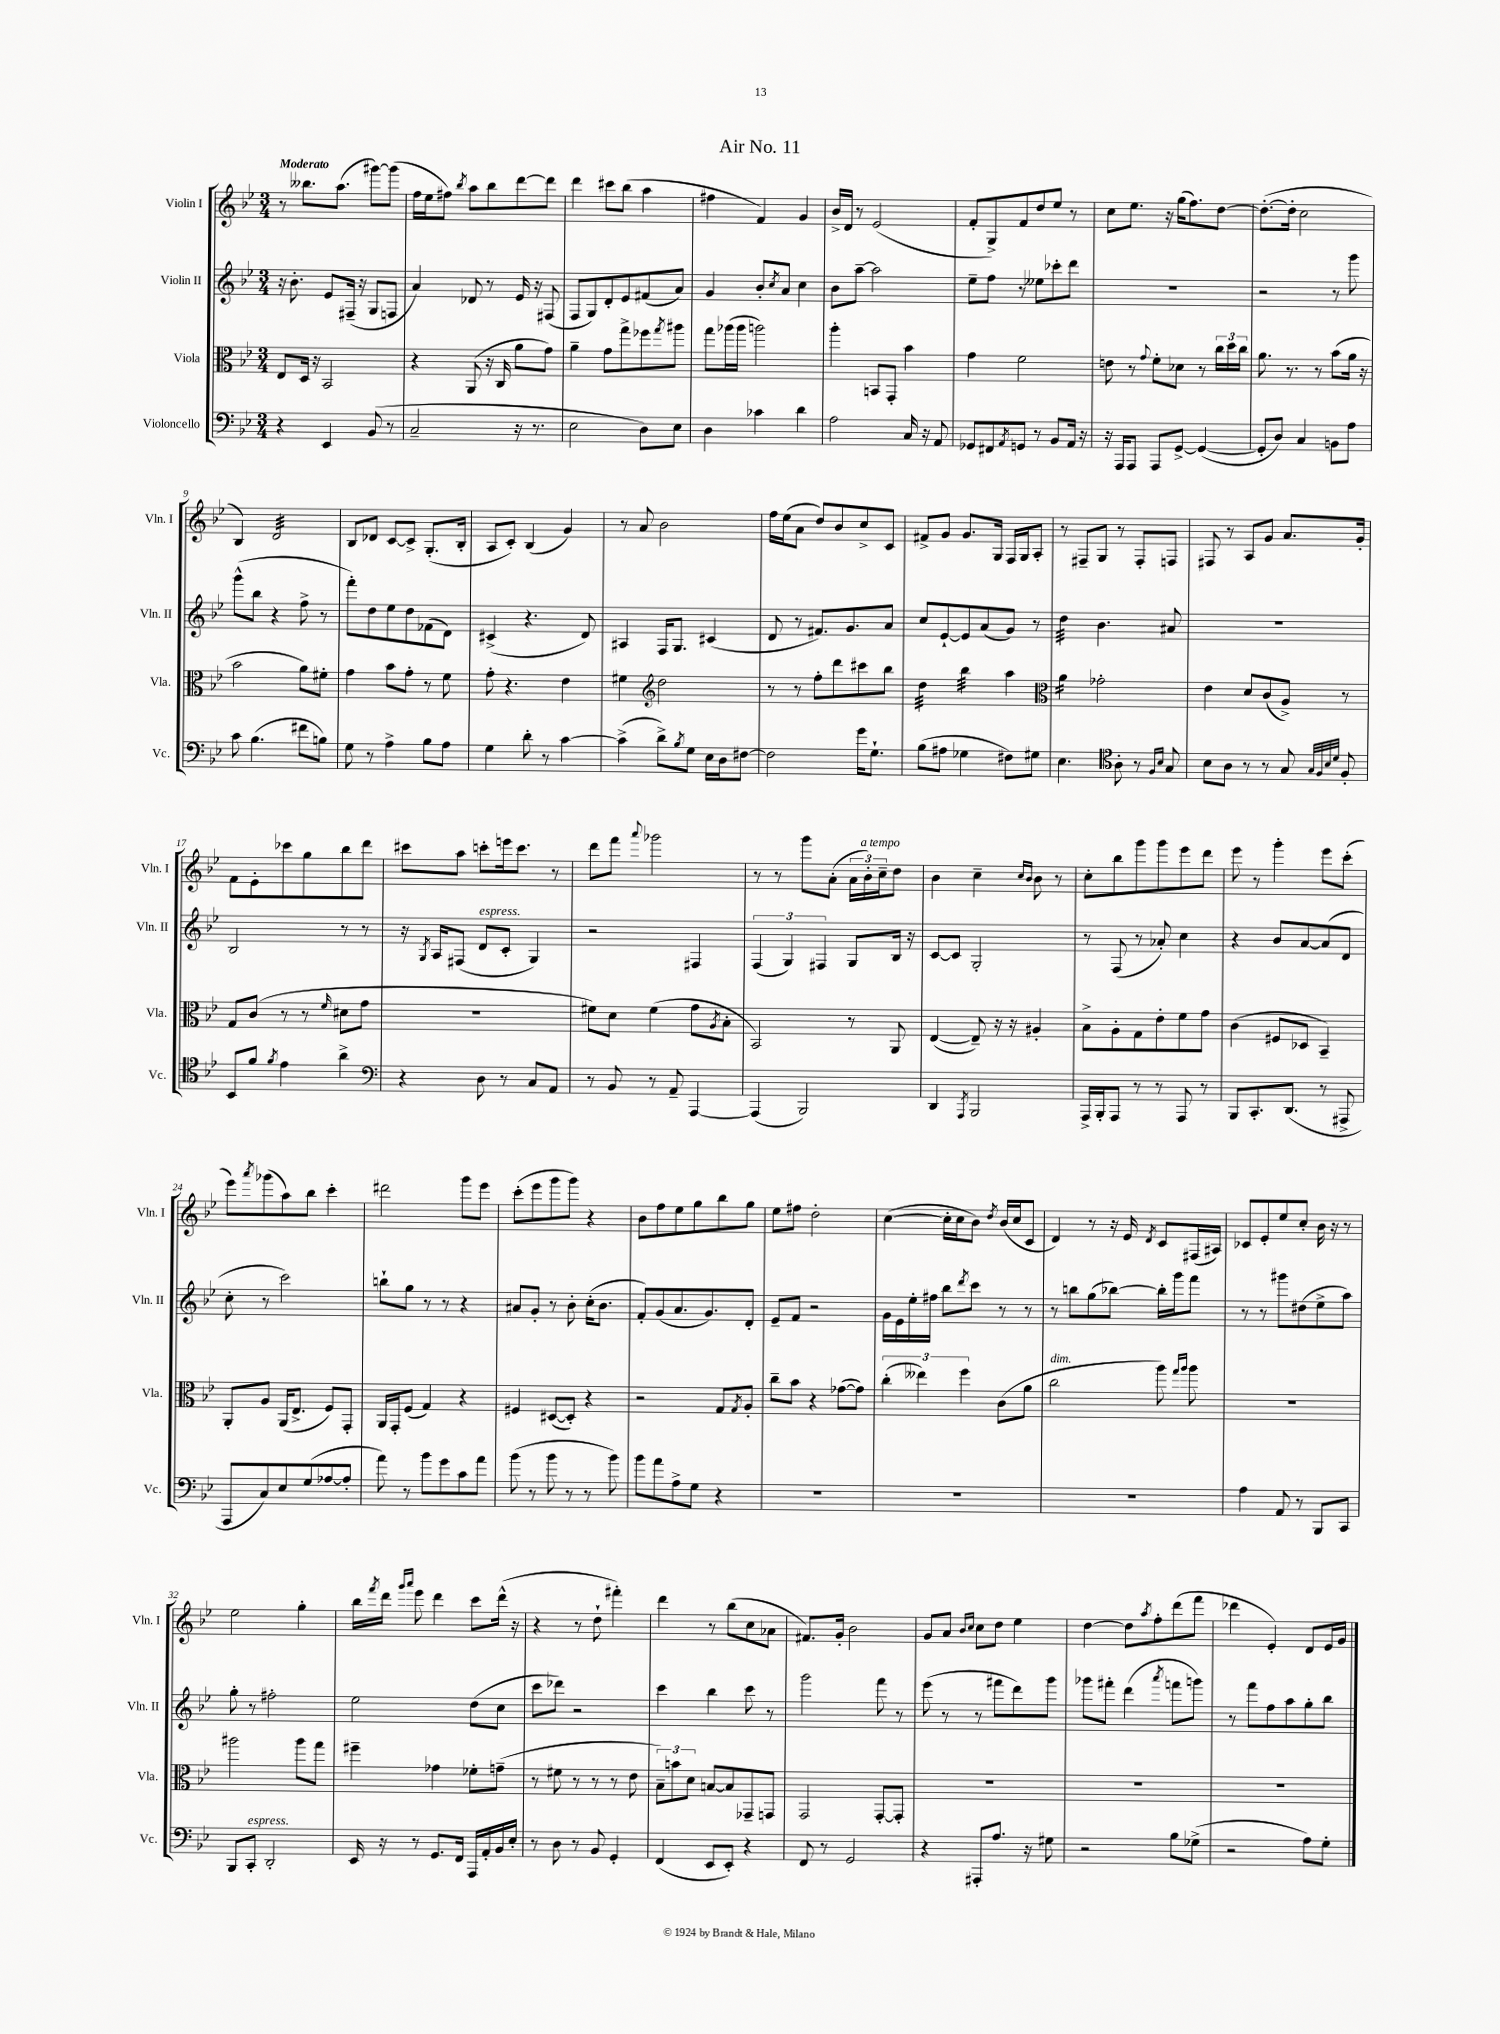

**kern	**kern	**kern	**kern
*part4	*part3	*part2	*part1
*staff4	*staff3	*staff2	*staff1
*I"Violoncello	*I"Viola	*I"Violin II	*I"Violin I
*I'Vc.	*I'Vla.	*I'Vln. II	*I'Vln. I
*clefF4	*clefC3	*clefG2	*clefG2
*k[b-e-]	*k[b-e-]	*k[b-e-]	*k[b-e-]
*M3/4	*M3/4	*M3/4	*M3/4
=1	=1	=1	=1
!	!	!	!LO:TX:a:B:t=Moderato
4r	8E-/L	16r	8r
.	.	8.b-'\	.
.	16D/Jk	.	8.bb--X\L
.	16r	.	.
4EE-/	2BB-/	8e-/L	.
.	.	.	(8.aa\J
.	.	(16F#X~/Jk	.
.	.	16r	.
(8BB-/	.	8G/L	[8ggg#X\L)
8r	.	8Fn/J	(8ggg#\J]
=2	=2	=2	=2
2C~/	4r	4a/)	16ff\LL
.	.	.	16ee-\J
.	.	.	8ff#X\J)
.	.	.	8qbb-/
.	(8AA/	8d-X/	8aa\L
.	16r	8r	8bb-\
.	16C/	.	.
16r	8a\L	16e-/	[8ddd\
8.r	.	16r	.
.	8g\J)	(8F#X/	8ddd\J]
=3	=3	=3	=3
2E-\	4a~\	8F/L	4ddd\
.	.	8G/)	.
.	8g\L	8d'/	8ccc#X\L
.	8gg^\	8e-/	(8bb-\J
8D\L)	8ff-X\	(8f#X/	4aa\
.	8qgg/	.	.
8E-\J	8aa#X\J	8a/J)	.
=4	=4	=4	=4
4D\	8gg\L	4g/	4ff#X\
.	(16aa-X\L	.	.
.	16aa-\JJ	.	.
4c-X\	2aan\)	8b-'/L	4f/)
.	.	8qcc/	.
.	.	8a/J	.
4d\	.	4cc\	4g/
=5	=5	=5	=5
2A\	4aa'\	8b-\L	16b-^/LL
.	.	.	16d/JJ
.	.	[8aa~\J	8r
.	8BBn/L	2aa\]	(2e-/
.	8GG'/J	.	.
16C/	4b-\	.	.
16r	.	.	.
8AA/	.	.	.
=6	=6	=6	=6
8GG-X/L	4g\	8ee-~\L	8f'/L
8FF#X/	.	8ff\J	8G^/)
8qAA/	.	.	.
8GGn/J	2f\	8r	8f/
8r	.	8ee--X\L	8dd/
8BB-/L	.	8ccc-X'\	8ee-/J
16AA/Jk	.	8ddd\J	8r
16r	.	.	.
=7	=7	=7	=7
16r	8en\	2.r	8cc\L
16AAA/KL	.	.	.
8AAA/J	8r	.	8.ee-\J
.	8qqg/	.	.
8AAA/L	8f'\L	.	.
.	.	.	16r
[8GG^/J	8d-X\J	.	(16gg\KL
.	.	.	8.ff\)
(4GG/_	8r	.	.
.	24cc\LL	.	[8dd\J
.	24dd\	.	.
.	24cc\JJ	.	.
=8	=8	=8	=8
8GG'/L]	8.a\	2r	(8.dd'\L_
8D/J)	.	.	.
.	8.r	.	16dd'\Jk]
4C/	.	.	2cc\
.	8r	.	.
8BBn\L	(8b-\L	8r	.
8A\J	16a\Jk	8ggg\	.
.	16r	.	.
!!LO:LB:g=z
=9	=9	=9	=9
8c\	2b-\	(8ggg^^\L	4B-/)
(4.B-\	.	8bb-\J	.
*	*	*	*tremolo
.	.	4r	32d/LLL
.	.	.	32d/
.	.	.	32d/
.	.	.	32d/
.	.	.	32d/
.	.	.	32d/
.	.	.	32d/
.	.	.	32d/
8f#X\L	8a\L)	8ff^\	32d/
.	.	.	32d/
.	.	.	32d/
.	.	.	32d/
8Bn\J)	8f#X'\J	8r	32d/
.	.	.	32d/
.	.	.	32d/
.	.	.	32d/JJJ
*	*	*	*Xtremolo
=10	=10	=10	=10
8G\	4g\	8fff'\L)	8B-/L
8r	.	8dd\	8d-X/J
4A^\	8b-\L	8ee-\	[8c/L
.	8g'\J	8dd\	8c^/J]
8B-\L	8r	(8f-X\	(8.G'/L
8A\J	8f\	8d\J)	.
.	.	.	16B-'/Jk
=11	=11	=11	=11
4G\	8g'\	(4c#X^/	8A/L
.	4.r	.	8c'/J)
8d'\	.	4.r	(4B-/
8r	.	.	.
[4c\	4e-\	.	4g/)
.	.	8d/)	.
=12	=12	=12	=12
(4c^\]	4f#X\	4A#X/	8r
.	.	.	8a/
*	*clefG2	*	*
8d^\L)	2dd\	16F/KL	2b-\
.	.	8.G/J	.
8qB-/	.	.	.
8G\J	.	.	.
16E-\LL	.	(4c#X/	.
16D\J	.	.	.
[8F#X\J	.	.	.
=13	=13	=13	=13
2F#\]	8r	8d/	16ff\LL
.	.	.	(16ee-\J
.	8r	8r	8a\J
.	8ff'\L	8.f#X/L)	8dd/L)
.	8ddd\	.	8b-/
.	.	8.g/	.
16g\KL	8ccc#X\	.	8cc^/
8.G`\J	.	.	.
.	8bb-\J	8a/J	8c/J
=14	=14	=14	=14
*	*tremolo	*	*
(8B-\L	32dd\LLL	8cc/L	8f#X^/L
.	32dd\	.	.
.	32dd\	.	.
.	32dd\	.	.
8A#X\J	32dd\	[8e-`/	8g/J
.	32dd\	.	.
.	32dd\	.	.
.	32dd\JJJ	.	.
4G-X\	32bb-\LLL	8e-/]	8.g/L
.	32bb-\	.	.
.	32bb-\	.	.
.	32bb-\	.	.
.	32bb-\	(8a/	.
.	32bb-\	.	.
.	32bb-\	.	16G/Jk
.	32bb-\JJJ	.	.
*	*Xtremolo	*	*
8F#X\L)	4aa\	8g/J)	16F/LL
.	.	.	16G/J
8G#X\J	.	8r	8A'/J
=15	=15	=15	=15
*	*clefC3	*	*
*	*tremolo	*	*
*	*	*tremolo	*
4.E-\	16a\LL	32dd\LLL	8r
.	.	32dd\	.
.	16a\	32dd\	.
.	.	32dd\	.
.	16a\	32dd\	8F#X~/L
.	.	32dd\	.
.	16a\JJ	32dd\	.
*	*Xtremolo	*	*
.	.	32dd\JJJ	.
*	*	*Xtremolo	*
.	2g-X'\	4.b-\	8G/J
*clefC4	*	*	*
8A'\	.	.	8r
8r	.	.	8F#'/L
16qqF/LL	.	.	.
16qqB-/JJ	.	.	.
8G/	.	8a#X/	8Fn/J
=16	=16	=16	=16
8B-\L	4e-\	2.r	8F#X/
8A\J	.	.	8r
8r	8d/L	.	8A/L
8r	(8c/	.	8g/J
8G/	8A^/J)	.	8.a/L
32qqG/LLL	.	.	.
32qqF/	.	.	.
32qqB-/	.	.	.
32qqd/JJJ	.	.	.
8F'/	8r	.	.
.	.	.	16g'/Jk
!!LO:LB:g=z
=17	=17	=17	=17
8BB-/L	8G/L	2B-/	8f\L
8f/J	(8c/J	.	8e-'\
8qf/	.	.	.
4e-\	8r	.	8ccc-X\
.	8r	.	8gg\
.	16qqf/	.	.
4a^\	8d#X\L	8r	8bb-\
.	8g\J	8r	8ddd\J
=18	=18	=18	=18
*clefF4	*	*	*
4r	2.r	16r	8ccc#X\L
.	.	8qG/	.
.	.	16A/KL	.
.	.	(8F#X/J	8aa\J
!	!	!LO:TX:a:i:t=espress.	!
8D\	.	8d/L	8cccn'\L
8r	.	8c'/J	16eeen\k
.	.	.	8.ccc\J
8C/L	.	4G/)	.
8AA/J	.	.	8r
=19	=19	=19	=19
8r	8f#X\L)	2r	8ddd\L
8BB-/	8d\J	.	8fff\J
.	.	.	8qqaaa/
8r	(4f#\	.	2ggg-X\
8AA~/	.	.	.
[4AAA/	8g\L	4F#X/	.
.	8qA/	.	.
.	8B-'\J	.	.
=20	=20	=20	=20
(4AAA/]	2BB-/)	(6F/	8r
.	.	.	8r
.	.	6G/)	.
2BBB-/)	.	.	8ggg\L
.	.	6F#X/	.
.	.	.	(8a'\J
.	8r	8G/L	24a\LL
!	!	!	!LO:TX:a:i:t=a tempo
.	.	.	24b-'\)
.	.	.	24cc~\J
.	8AA/	16B-/Jk	8dd\J
.	.	16r	.
=21	=21	=21	=21
4DD/	([4E-/	[8c/L	4b-\
.	.	8c/J]	.
8qAAA/	.	.	.
2BBB-/	8E-~/])	2G'/	4cc~\
.	16r	.	.
.	16r	.	.
.	.	.	16qqcc/LL
.	.	.	16qqb-/JJ
.	4A#X'/	.	8b-\
.	.	.	8r
=22	=22	=22	=22
16AAA^/LL	8B-^\L	8r	8cc'\L
16BBB-'/J	.	.	.
8AAA/J	8A'\	(8F/	8bb-\
8r	8G\	8r	8ggg\
8r	8e-'\	8a-X'/)	8ggg\
8AAA/	8f\	4cc\	8eee-\
8r	8g\J	.	8ddd\J
=23	=23	=23	=23
8BBB-/L	(4c\	4r	8eee-\
8.CC'/	.	.	8r
.	8F#X/L	8b-/L	4ggg'\
(8.DD/J	.	.	.
.	8D-X/J	[8a/	.
8r	4BB-~/)	(8a/]	8eee-\L
8AAA#X^/	.	8d/J	(8ccc'\J
!!LO:LB:g=z
=24	=24	=24	=24
8AAA/L	8AA'/L	8cc'\	8eee-\L)
.	.	.	8qaaa/
8C/)	8A/J	8r	(8ggg-X\
8E-/	(16AA/KL	2ccc\)	8aa\)
.	8.E-^/J	.	.
(8G/	.	.	8bb-\J
[8A-X/	8F/L)	.	4ccc'\
8A-'/J]	8GG'/J	.	.
=25	=25	=25	=25
8a\)	16AA/LL	8bbn`\L	2ddd#X\
.	16GG'/J	.	.
8r	(8F/J	8gg\J	.
8b-\L	4G/)	8r	.
8g\	.	8r	.
8c\	4r	4r	8ggg\L
8a\J	.	.	8eee-\J
=26	=26	=26	=26
(8b-\	4F#X/	8a#X/L	(8ccc'\L
8r	.	8g'/J	8eee-\
8b-\	([8D#X/L	8r	8ggg\
8r	8D#'/J])	8b-'\	8ggg\J)
8r	4r	(16cc'\KL	4r
.	.	8.b-\J	.
8b-\)	.	.	.
=27	=27	=27	=27
8b-\L	2r	8f'/L)	8b-\L
8a\	.	(8g/	8ff\
8A^\	.	8.a/	8ee-\
8G\J	.	.	8gg\
.	.	8.g/)	.
4r	8G/L	.	8bb-\
.	8qG/	.	.
.	8A'/J	8d'/J	8gg\J
=28	=28	=28	=28
2.r	8cc~\L	8e-~/L	8ee-\L
.	8b-\J	8f/J	8ff#X\J
.	4r	2r	2dd'\
.	([8g-X\L	.	.
.	8g-\J])	.	.
=29	=29	=29	=29
2.r	(6cc'\	16g\LL	([4cc\
.	.	16e-\	.
.	.	16ee-'\	.
.	6ee--X\)	.	.
.	.	16ff#X\JJ	.
.	.	8bb-\L	16cc'\LL]
.	.	.	16cc\J
.	6ff\	.	.
.	.	8qddd/	.
.	.	8ccc\J	8b-\J)
.	.	.	8qdd/
.	(8c\L	8r	(16b-/LL
.	.	.	16cc/J
.	8a\J	8r	8c/J
=30	=30	=30	=30
!	!LO:TX:a:i:t=dim.	!	!
2.r	2cc\	8r	4d/)
.	.	8bbn\L	.
.	.	(8gg\	8r
.	.	[8bb-X\J)	16r
.	.	.	16e-/
.	.	.	8qd/
.	8aa\)	16bb-'\LL]	8c/L
.	.	16ggg\J	.
.	16qqgg/LL	.	.
.	16qqaa/JJ	.	.
.	8aa\	8fff\J	(16F#X/L
.	.	.	16A#X/JJ)
=31	=31	=31	=31
4A\	2.r	8r	8c-X/L
.	.	8r	8e-'/
8AA/	.	8ggg#X\L	8ee-/
8r	.	(8dd#X\	8cc'/J
8BBB-/L	.	8ee-^\	16b-\
.	.	.	16r
8CC/J	.	8aa\J)	8r
!!LO:LB:g=z
=32	=32	=32	=32
8BBB-/L	2aa#X\	8gg'\	2ee-\
!LO:TX:a:i:t=espress.	!	!	!
8CC'/J	.	8r	.
2DD'/	.	2ff#X'\	.
.	8aa#\L	.	4gg'\
.	8gg\J	.	.
=33	=33	=33	=33
16EE-/	4ff#X~\	2ee-\	16bb-\LL
.	.	.	8qfff/
16r	.	.	16ddd\JJ
.	.	.	16qqggg/LL
.	.	.	16qqaaa/JJ
8r	.	.	8eee-\
8.GG/L	4g-X\	.	4ddd\
16FF/Jk	.	.	.
16AAA/LL	8f-X'\L	(8dd\L	8ccc\L
16AA'/	.	.	.
16BB-/	(8gn~\J	8cc\J	(16ddd^^\Jk
16E-'/JJ	.	.	16r
=34	=34	=34	=34
8r	8r	8ccc\L	4r
8D\	8f#X\	8ddd-X\J)	.
8r	8r	2r	8r
8BB-/	8r	.	8dd`\
4GG'/	8r	.	4fff#X'\)
.	8e-\	.	.
=35	=35	=35	=35
(4FF/	12B-~\L)	4ccc\	4ddd\
.	12bn\	.	.
.	12d\J	.	.
8EE-/L	[8Bn/L	4bb-\	8r
8EE-'/J)	8B/]	.	(8bb-\L
4r	8GG-X~/	8ccc\	8cc\
.	8GGn/J	8r	8a-X\J
=36	=36	=36	=36
8FF/	2GG/	2ggg\	8.f#X/L)
8r	.	.	.
.	.	.	16g'/Jk
2GG/	.	.	2b-\
.	[8GG'/L	8fff\	.
.	8GG'/J]	8r	.
=37	=37	=37	=37
4r	2.r	(8eee-\	8g/L
.	.	8r	8a/J
.	.	.	16qqb-/LL
.	.	.	16qqcc/JJ
8AAA#X'/L	.	8r	8cc\L
8.A/J	.	8fff#X\L	8dd\J
.	.	8ddd\)	4ee-\
16r	.	.	.
8G#X\	.	8ggg\J	.
=38	=38	=38	=38
2r	2.r	8ggg-X\L	[4dd\
.	.	8fff#X'\J	.
.	.	(4ddd\	8dd\L]
.	.	.	8qaa/
.	.	.	8ff'\
.	.	8qaaa/	.
8B-\L	.	8fffn\L	(8ddd\
(8G-X^\J	.	8gggn\J)	8fff\J
=39	=39	=39	=39
2r	2.r	8r	4ddd-X\
.	.	8fff\L	.
.	.	8ff\	4e-'/)
.	.	8aa\	.
8A\L)	.	8gg'\	8d/L
8G'\J	.	8bb-\J	16e-/L
.	.	.	16g/JJ
==	==	==	==
*-	*-	*-	*-
